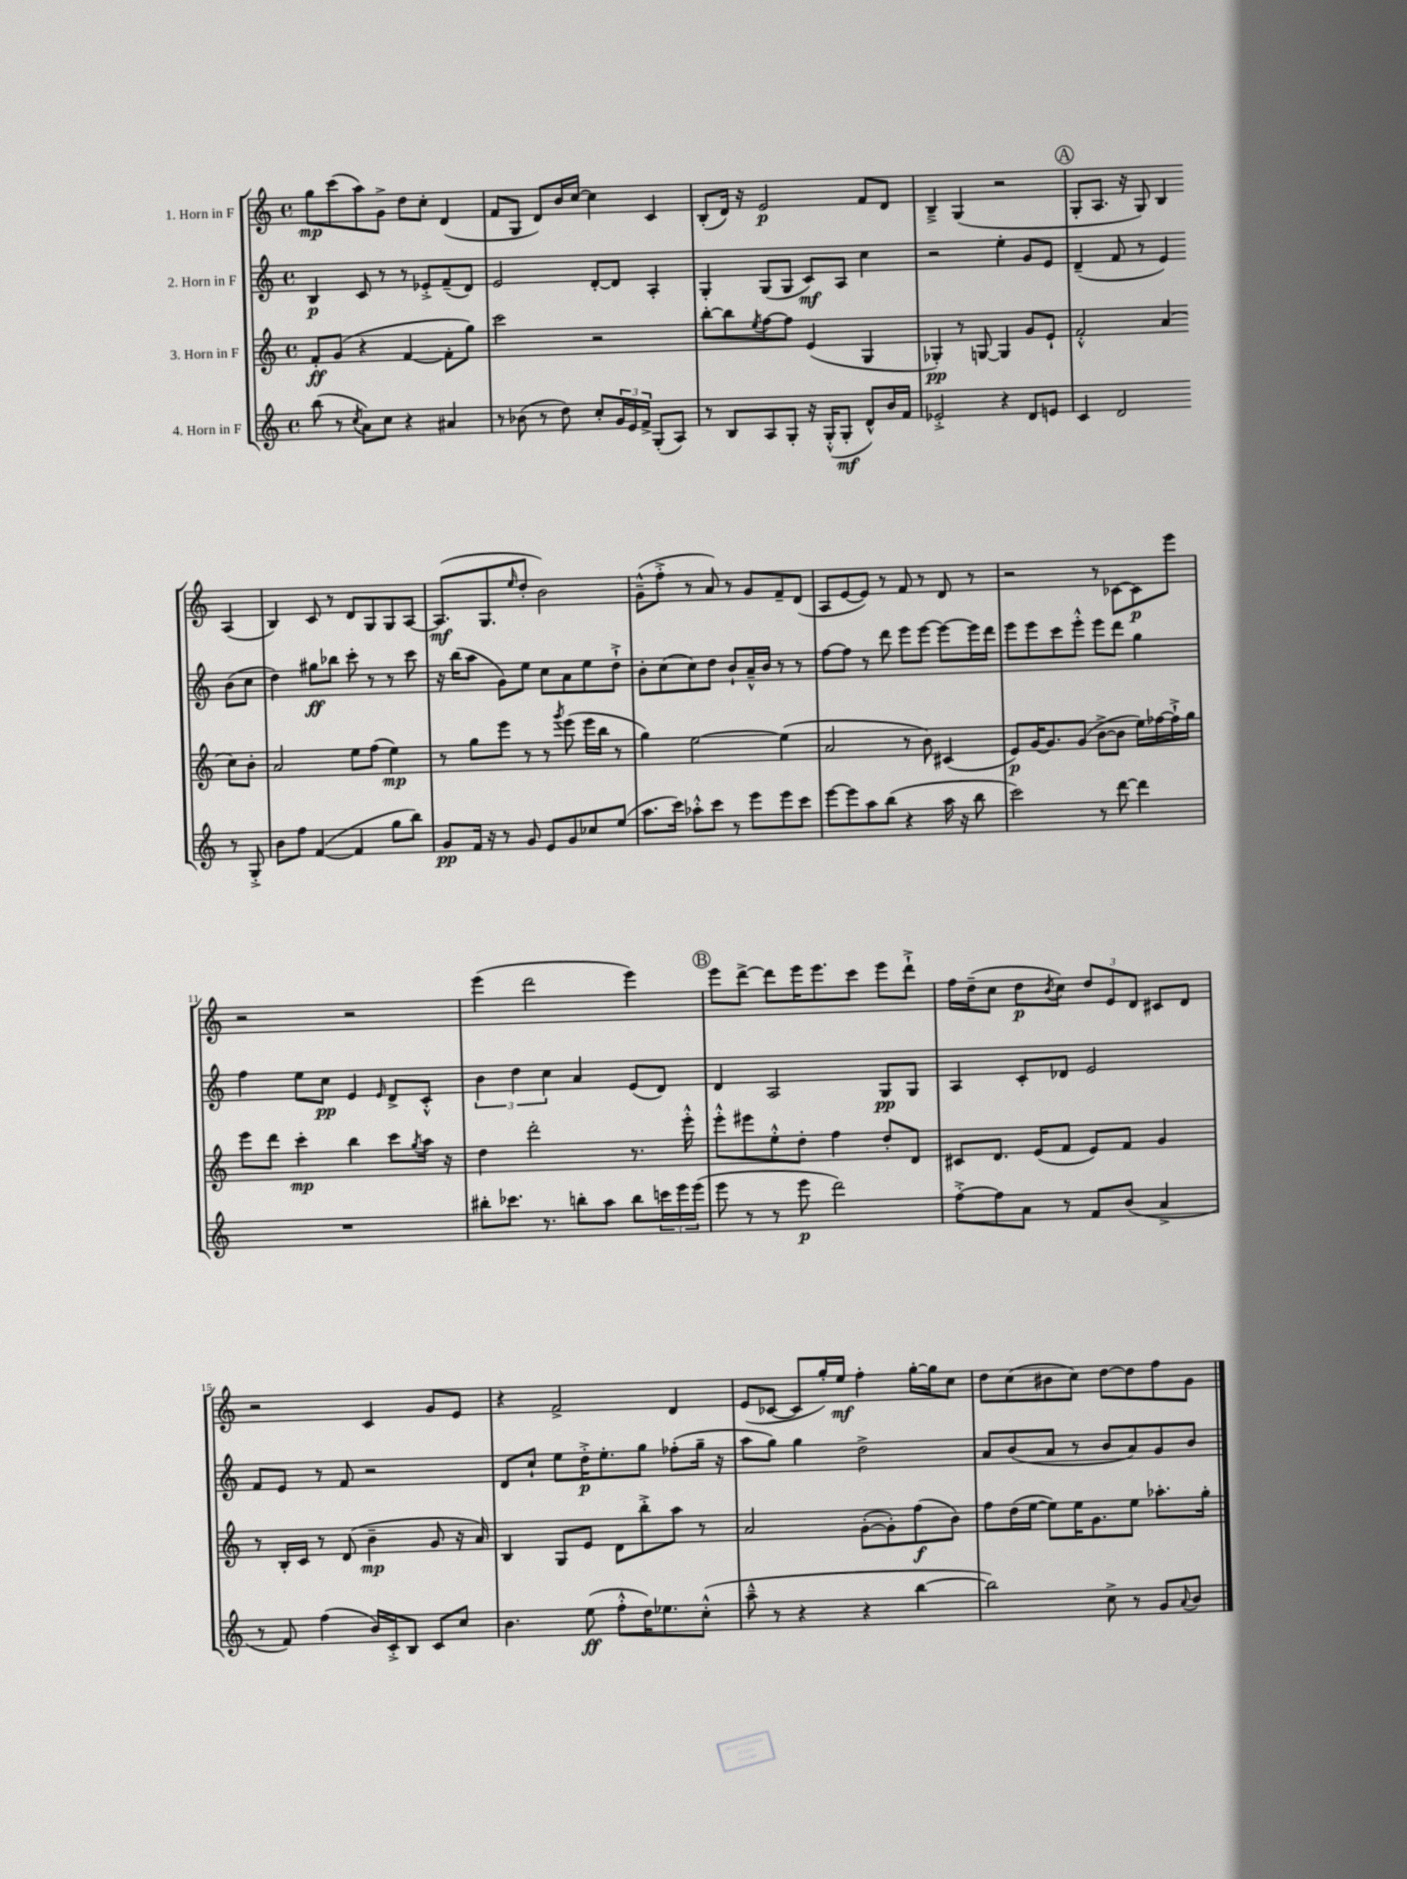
<<
\new StaffGroup <<
\new Staff = "s0" \with { instrumentName = "1. Horn in F" } {
    \clef treble \key c \major \defaultTimeSignature \time 4/4
    g''8\mp c'''8( a''8) g'8-> d''8 c''8-. d'4( |
    f'8 g8 d'8) b'16 c''16~ c''4 c'4 |
    b8-.( d'16) r16 e'2\p f'8 d'8 |
    b4---> g4( r2 |
    \mark \markup { \circle "A" } g8-. a8. r16 g8) b4 a4( |
    b4) c'8 r8 d'8 g8 g8 a8~ |
    a8.\mf( g8. \grace { e''16 } d''8-. b'2) |
    g'8---^( f''8-.-> r8 a'8) r8 g'8 f'8-- d'8( |
    a8 e'8~ e'8) r8 f'8 r8 d'8 r8 |
    r2 r8 ces'8~ ces'8\p e'''8 |
    r2 r2 |
    e'''4( d'''2 e'''4) |
    \mark \markup { \circle "B" } e'''8 d'''8~-> d'''8 e'''16 e'''8. c'''8 e'''8 d'''8-!-> |
    f''16 d''16--( c''8 d''8\p \acciaccatura { b'8 } c''8) \tuplet 3/2 { d''8 e'8 d'8 } cis'8 d'8 |
    r2 c'4 g'8 e'8 |
    r4 f'2-> d'4 |
    e'8( ces'8~ ces'8 g''16-.) e''16\mf f''4-. g''16~-. g''16 c''8 |
    d''8 c''8( bis'8 c''8) d''8~ d''8 f''8 g'8 \bar "|." |
}
\new Staff = "s1" \with { instrumentName = "2. Horn in F" } {
    \clef treble \key c \major \defaultTimeSignature \time 4/4
    b4\p c'8 r8 r8 ees'8-.-> f'8--( d'8) |
    e'2 d'8~-. d'8 a4-. |
    g4-. g8( g8 c'8\mf) a8 c''4 |
    r2 e''4-. g'8 e'8 |
    \mark \markup { \circle "A" } d'4--( f'8 r8 e'4) b'8( c''8 |
    d''4) gis''8\ff bes''8 c'''8-. r8 r8 c'''8 |
    r16 b''16( a''8 g'8) e''8 c''8 a'8 e''8 d''8-!-> |
    b'8-. c''8( c''8) d''8 b'8-! a'16---^ b'16 r8 r8 |
    f''8~ f''8 r8 d'''8 e'''8 e'''8~ e'''8~ e'''16 d'''16 |
    e'''8 e'''8 c'''8 e'''8-.-^ e'''8 d'''8 g''4 |
    f''4 e''8 c''8\pp e'4 \grace { e'16 } d'8-> c'8-.-^ |
    \tuplet 3/2 { b'4 d''4 c''4 } a'4 e'8( d'8) |
    \mark \markup { \circle "B" } d'4 a2 g8\pp g8 |
    a4 c'8-. des'8 e'2 |
    f'8 e'8 r8 f'8 r2 |
    d'8 c''8-! e''8 d''16-.->\p e''8.-. g''8 fes''8-.( g''16-- r16 |
    a''8 g''8) g''4 d''2-> |
    a'8 b'8( a'8 r8 b'8 a'8) g'8 b'8 \bar "|." |
}
\new Staff = "s2" \with { instrumentName = "3. Horn in F" } {
    \clef treble \key c \major \defaultTimeSignature \time 4/4
    f'8-.\ff g'8( r4 f'4~ f'8-. g''8) |
    c'''2 r2 |
    b''8~-. b''8 \acciaccatura { e''8 } f''8~ f''8 e'4( g4 |
    ges4-.\pp) r8 g8~ g4 g'8 e'8-! |
    \mark \markup { \circle "A" } f'2-.-^ a'4( c''8) b'8-. |
    a'2 e''8 f''8( e''4\mp) |
    r8 g''8 e'''8 r8 r8 \acciaccatura { g'''8 } e'''8( e'''16 b''16 r8 |
    g''4) e''2~ e''4( |
    a'2 r8 b'8) cis'4( |
    e'8\p) g'16~ g'8. g'8( b'8~-> b'8 e''16) fes''16~ fes''16-!-> g''16 |
    e'''8 d'''8 c'''4-.\mp b''4 c'''8 \acciaccatura { g''8 } a''16 r16 |
    d''4 d'''2-. r8. e'''16-.-^ |
    \mark \markup { \circle "B" } e'''8-.-^ eis'''8 e''8-.-^ d''8-. f''4 d''8-. d'8 |
    cis'8 d'8. e'16( f'8 e'8) f'8 g'4 |
    r8 b16-. c'16 r8 d'8( b'4--\mp g'8 r16 a'16) |
    b4 g8 e'8 d'8 b''8-.-> a''8 r8 |
    a'2 g'8~-.( g'8-.) f''8\f( b'8) |
    f''8 d''16( e''16~ e''8) e''16 g'8. e''8 aes''8.-. g''16-. \bar "|." |
}
\new Staff = "s3" \with { instrumentName = "4. Horn in F" } {
    \clef treble \key c \major \defaultTimeSignature \time 4/4
    b''8( r8 \acciaccatura { c''8 } a'8) c''8 r4 ais'4 |
    r8 bes'8( r8 d''8) c''8-. \tuplet 3/2 { g'16 e'16 f'16-> } g8-.( a8) |
    r8 b8 a8 g8-. r16 g16-.-^( g8-.\mf d'8-^) b'16 f'16 |
    ees'2-.-> r4 d'8 e'8 |
    \mark \markup { \circle "A" } c'4 d'2 r8 g8-.-> |
    b'8 f''8 f'4~( f'4 g''8 b''8) |
    g'8\pp f'16 r16 r8 g'8 e'8 g'8 ces''8 e''8( |
    a''8. c'''16) aes''8-.-^ c'''8 r8 e'''8 e'''8 c'''8 |
    e'''8~ e'''8 a''8 b''8( r4 a''16 r16 b''8 |
    c'''2) r8 d'''8~ d'''4 |
    R1 |
    bis''8-. ces'''8. r8. b''8-. a''8 b''8 \tuplet 3/2 { c'''16 e'''16 e'''16( } |
    \mark \markup { \circle "B" } e'''8 r8 r8 e'''8\p d'''2) |
    f''8~-.-> f''8 a'8 r8 f'8 b'8( a'4-> |
    r8 f'8) f''4( b'16) c'16-.-> b8 c'8 c''8 |
    b'4. e''8\ff( f''8-.-^ d''16) ees''8. c''8-.-^( |
    a''8---^ r8 r4 r4 b''4~ |
    b''2) c''8-> r8 g'8 \appoggiatura { a'8 } b'8 \bar "|." |
}
>>
>>
